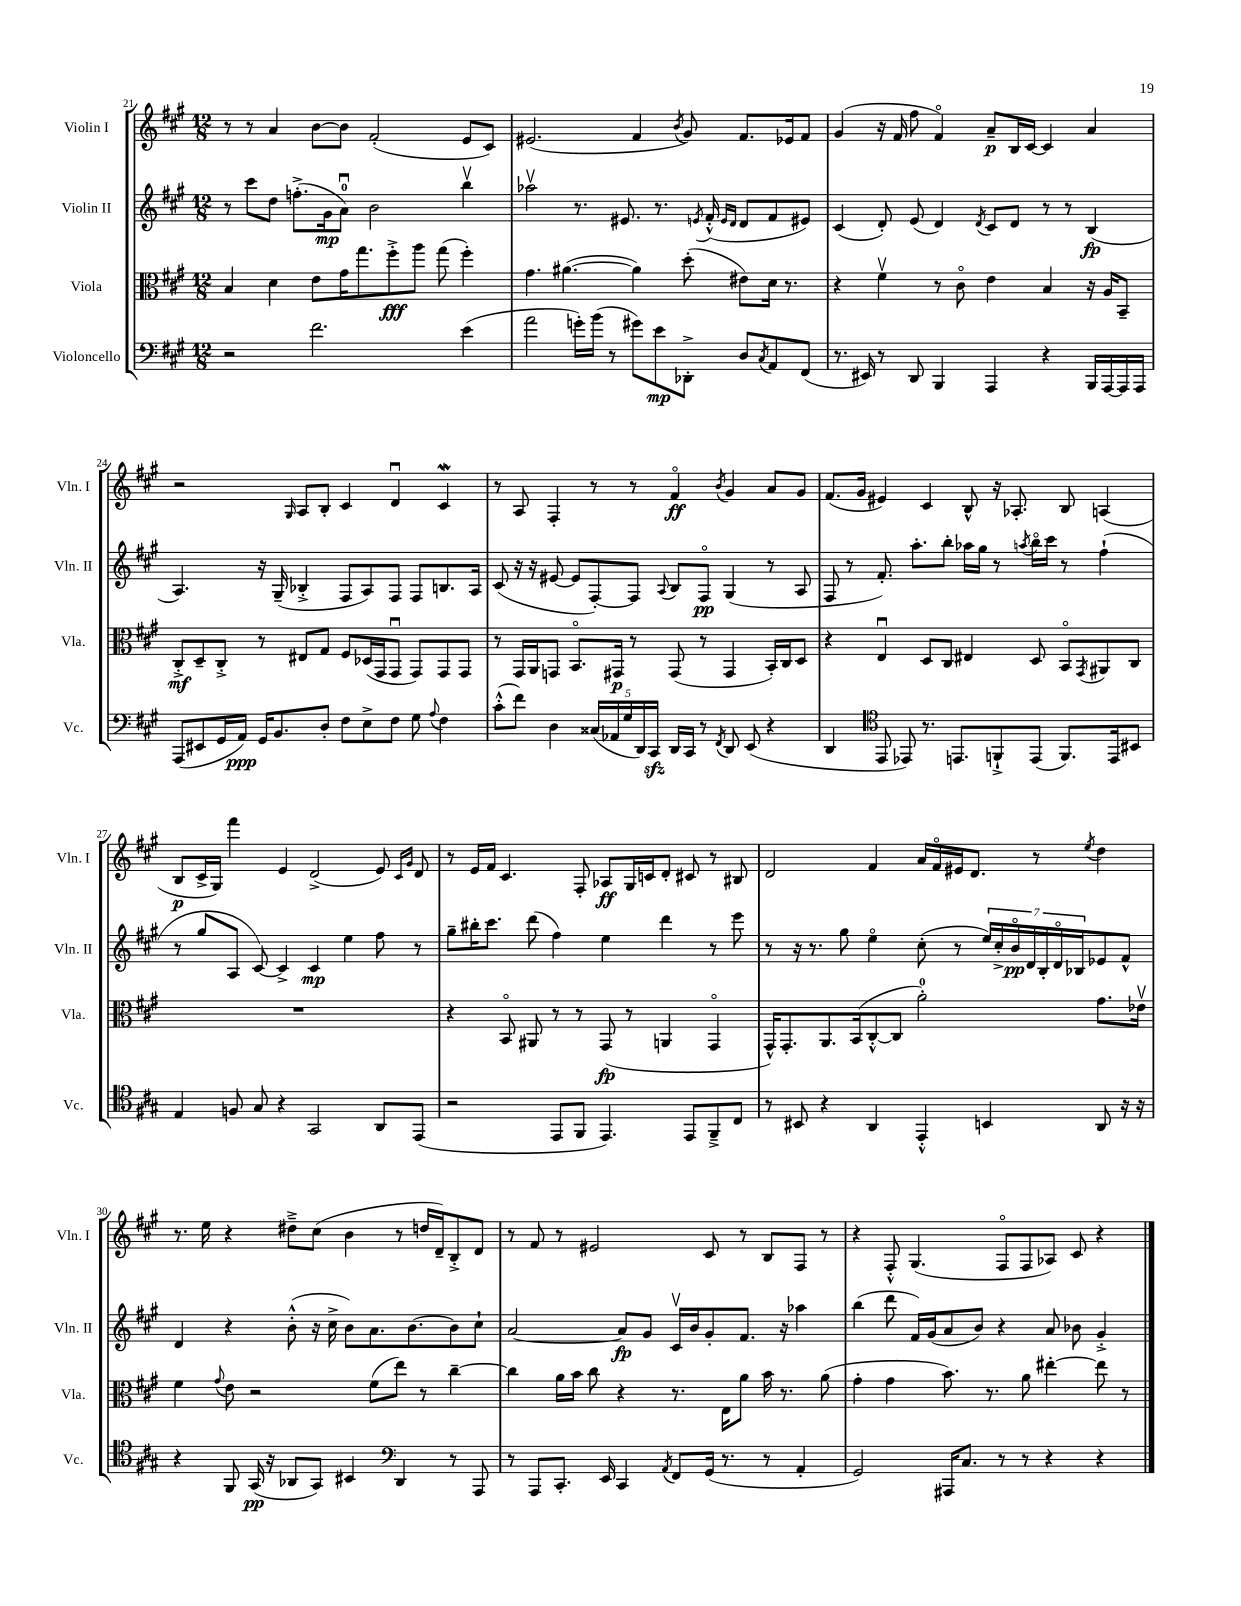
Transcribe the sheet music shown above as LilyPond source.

<<
\new StaffGroup <<
\new Staff = "s0" \with { instrumentName = "Violin I" shortInstrumentName = "Vln. I" } {
    \clef treble \key a \major \numericTimeSignature \time 12/8
    r8 r8 a'4 b'8~ b'8 fis'2-.( e'8 cis'8) |
    eis'2.( fis'4 \acciaccatura { b'8 } gis'8) fis'8. ees'16 fis'8 |
    gis'4( r16 fis'16 fis''8 fis'4\flageolet) a'8--\p b16 cis'16~ cis'4 a'4 |
    r2 \grace { gis16 } a8 b8-. cis'4 d'4\downbow cis'4\mordent |
    r8 a8 fis4-. r8 r8 fis'4\flageolet\ff \acciaccatura { b'8 } gis'4 a'8 gis'8 |
    fis'8.( gis'16 eis'4) cis'4 b8-^ r16 aes8.-. b8 a4( |
    b8\p cis'16-> gis16) fis'''4 e'4 d'2->( e'8) \grace { cis'16 gis'16 } d'8 |
    r8 e'16 fis'16 cis'4. fis8-. aes8\ff gis16 c'16 d'8-. cis'8 r8 bis8 |
    d'2 fis'4 a'16 fis'16\flageolet eis'16 d'8. r8 \acciaccatura { e''8 } d''4 |
    r8. e''16 r4 dis''8---> cis''8( b'4 r8 d''16 d'16--) b8-.-> d'8 |
    r8 fis'8 r8 eis'2 cis'8 r8 b8 fis8 r8 |
    r4 fis8-.-^ gis4.( fis8\flageolet fis8 aes8) cis'8 r4 \bar "|." |
}
\new Staff = "s1" \with { instrumentName = "Violin II" shortInstrumentName = "Vln. II" } {
    \clef treble \key a \major \numericTimeSignature \time 12/8
    r8 cis'''8 d''8 f''8.-.->( gis'16\mp a'8-0\downbow) b'2 b''4\upbow |
    aes''2\upbow r8. eis'8. r8. \acciaccatura { e'8 } fis'16-.-^( \grace { e'16 d'16 } d'8 fis'8 eis'8) |
    cis'4( d'8-.) e'8( d'4) \acciaccatura { d'8 } cis'8 d'8 r8 r8 b4\fp( |
    a4.) r16 gis16--( bes4-.-> fis8 a8) fis8 fis8 b8. a16 |
    cis'8( r16 r16 eis'8~ eis'8 fis8~-.) fis8 \appoggiatura { a8 } b8 fis8\flageolet\pp gis4( r8 a8 |
    fis8 r8 fis'8.-.) a''8.-. b''8-. aes''16 gis''16 r8 \acciaccatura { a''8 } b''16\flageolet cis'''16 r8 fis''4-!( |
    r8 gis''8 a8 cis'8~) cis'4-> cis'4\mp e''4 fis''8 r8 |
    gis''8-- bis''16-. cis'''8. d'''8( fis''4) e''4 d'''4 r8 e'''8 |
    r8 r16 r8. gis''8 e''4\flageolet cis''8-.( r8 \tuplet 7/4 { e''16) cis''16-.-> b'16\flageolet\pp d'16 b16-. d'16\flageolet bes16 } ees'8 fis'8-^ |
    d'4 r4 b'8-.-^( r16 cis''16-> b'8) a'8. b'8.~ b'8 cis''8-! |
    a'2~ a'8\fp gis'8 cis'16\upbow b'16 gis'8-. fis'8. r16 aes''4 |
    b''4( d'''8 fis'16) gis'16( a'8 b'8) r4 a'8 bes'8 gis'4-.-> \bar "|." |
}
\new Staff = "s2" \with { instrumentName = "Viola" shortInstrumentName = "Vla." } {
    \clef alto \key a \major \numericTimeSignature \time 12/8
    b4 d'4 e'8 gis'16 gis''8. fis''8-.->\fff a''8 gis''8( fis''4-.) |
    gis'4. ais'4.~( ais'4) d''8-.( eis'8) d'16 r8. |
    r4 fis'4\upbow r8 cis'8\flageolet e'4 b4 r16 a16 b,8-- |
    cis8-.->\mf d8-- cis8-.-> r8 eis8 gis8 fis8 des16( gis,16 gis,8\downbow gis,8) gis,8 gis,8 |
    r8 gis,16 a,16 g,8 b,8.\flageolet gis,16\p r8 gis,8( r8 gis,4 b,16-.) cis16 d8 |
    r4 e4\downbow d8 cis8 eis4 d8 b,8\flageolet \acciaccatura { gis,8 } ais,8 cis8 |
    R1. |
    r4 b,8\flageolet ais,8 r8 r8 gis,8\fp( r8 a,4 gis,4\flageolet |
    gis,16-^) gis,8.-. a,8. b,16( cis8~-.-^ cis8 a'2-0-.) gis'8. ees'16\upbow |
    fis'4 \appoggiatura { gis'8 } e'8 r2 fis'8( e''8) r8 cis''4~-- |
    cis''4 a'16 b'16 cis''8 r4 r8. e16 a'8 b'16 r8. a'8( |
    gis'4-. gis'4 b'8.) r8. a'8 eis''4~-. eis''8 r8 \bar "|." |
}
\new Staff = "s3" \with { instrumentName = "Violoncello" shortInstrumentName = "Vc." } {
    \clef bass \key a \major \numericTimeSignature \time 12/8
    r2 fis'2. e'4( |
    a'2 g'16-.) b'16( r8 gis'8) e'8\mp des,8-.-> d8 \acciaccatura { cis8 } a,8 fis,8( |
    r8. eis,16) r8 d,8 b,,4 a,,4 r4 b,,16 a,,16~ a,,16 a,,16 |
    a,,8( eis,8 gis,16 a,16\ppp) gis,16 b,8. d8-. fis8 e8-> fis8 gis8 \appoggiatura { a8 } fis4 |
    cis'8-.-^( fis'8) d4 \tuplet 5/4 { cisis16( aes,16 gis16 d,16) cis,16\sfz } d,16 cis,16 r8 \acciaccatura { fis,8 } d,8 e,8( r4 |
    d,4 \clef tenor e,8 ees,8) r8. e,8. f,8-!-> e,8( f,8.) e,16 bis,8 |
    e4 f8 gis8 r4 gis,2 a,8 e,8( |
    r2 e,8 fis,8 e,4.) e,8 fis,8---> cis8 |
    r8 bis,8 r4 a,4 e,4-.-^ b,4 a,8 r16 r16 |
    r4 fis,8 gis,16\pp( r16 aes,8 gis,8) bis,4 \clef bass d,4 r8 a,,8 |
    r8 a,,8 cis,8.-. e,16 cis,4 \acciaccatura { a,8 } fis,8 gis,16( r8. r8 a,4-. |
    gis,2) ais,,16 cis8. r8 r8 r4 r4 \bar "|." |
}
>>
>>
\layout { \context { \Score currentBarNumber = #21 } }
